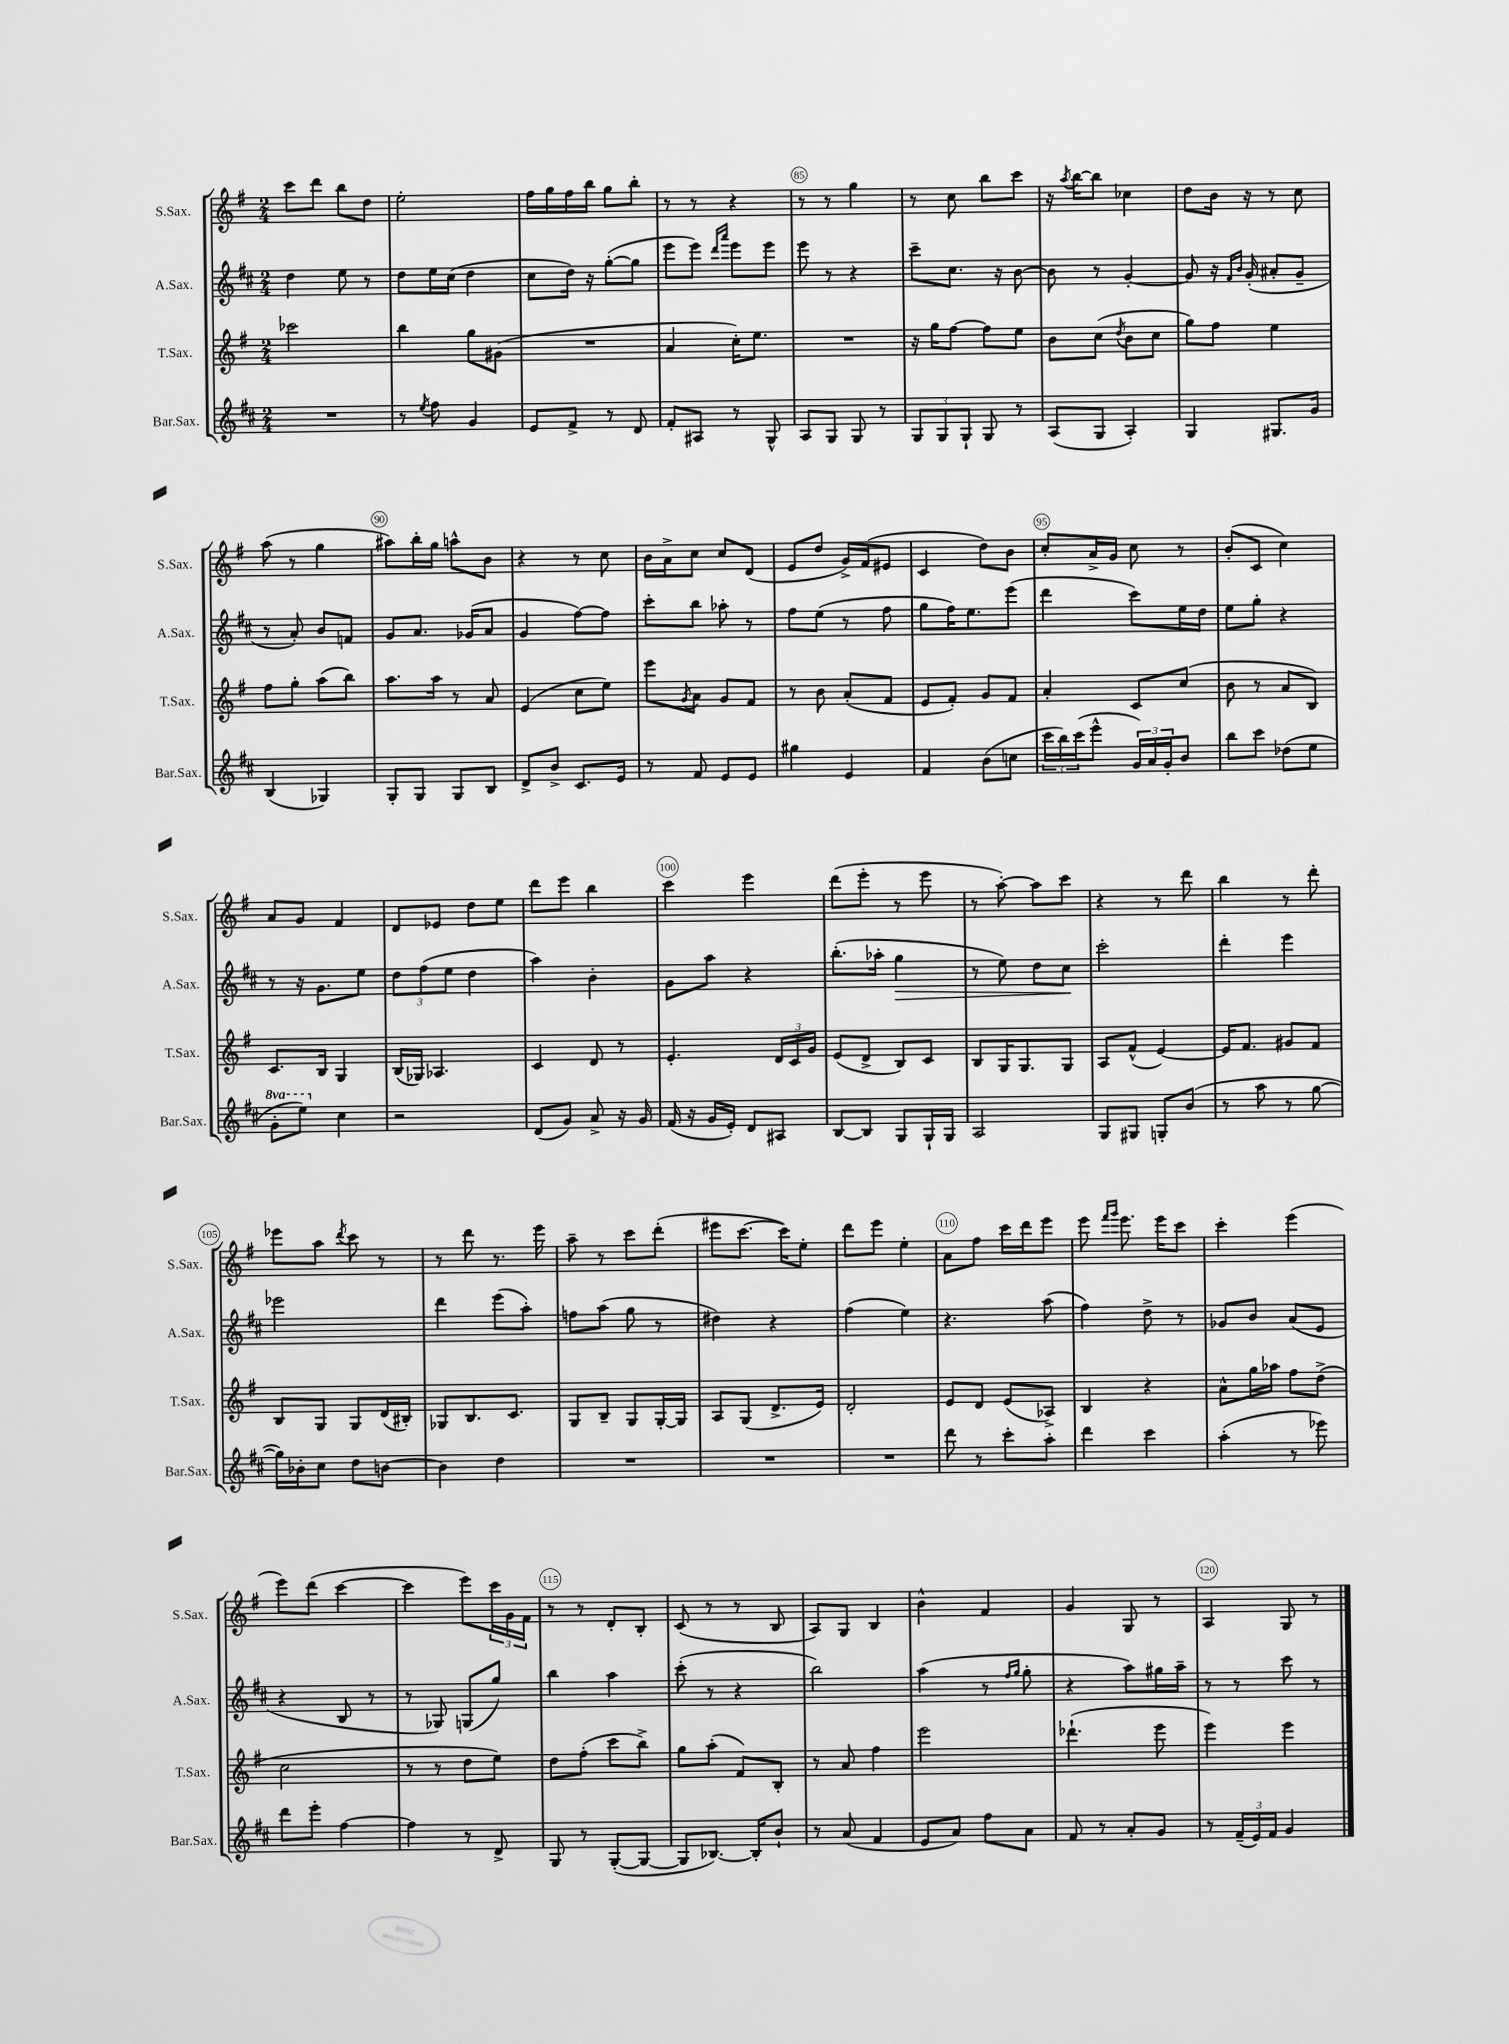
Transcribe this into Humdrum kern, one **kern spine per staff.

**kern	**kern	**kern	**kern
*staff4	*staff3	*staff2	*staff1
*clefG2	*clefG2	*clefG2	*clefG2
*k[f#c#]	*k[f#]	*k[f#c#]	*k[f#]
*M2/4	*M2/4	*M2/4	*M2/4
2r	2ccc-	4dd	8ccc
.	.	.	8ddd
.	.	8ee	8bb
.	.	8r	8dd
=	=	=	=
8r	4bb	8dd	2ee'
8qee	.	.	.
8ff#	.	16ee	.
.	.	(16cc#	.
4g	8gg	4dd	.
.	(8g#	.	.
=	=	=	=
8e	2r	8cc#	16ff#
.	.	.	16gg
8f#^	.	16dd)	16ff#
.	.	16r	16bb
8r	.	([8gg'	8gg
8d	.	8gg]	8bb'
=	=	=	=
8f#'	4a	8eee	8r
8A#	.	8eee)	8r
.	.	16qqddd	.
.	.	16qqaaa	.
8r	16cc')	8eee	4r
.	8.ee	.	.
8G^^	.	8eee	.
=	=	=	=
8A	2r	8eee	8r
8G	.	8r	8r
8G	.	4r	4gg
8r	.	.	.
=	=	=	=
12G	16r	8ccc#~	8r
.	16gg	.	.
12G	.	.	.
.	[8ff#	8.cc#	8cc
12G`	.	.	.
8G	8ff#]	.	8bb
.	.	16r	.
8r	8ee	[8b	8ccc
=	=	=	=
(8A	8b	8b]	16r
.	.	.	8qaa
.	.	.	[16bb
8G	(8cc	8r	8bb]
.	8qdd	.	.
4A')	8b	[4g'	4cc-
.	8cc	.	.
=	=	=	=
4G	8gg)	8g]	8dd
.	8ff#	16r	16b
.	.	16qqf#	.
.	.	16qqb	.
.	.	(16g'	16r
8.G#	4ee	8a#'	8r
.	.	8g~	8cc
16g	.	.	.
=	=	=	=
(4B	8ff#	8r	(8aa
.	8gg'	8a')	8r
4G-)	(8aa	8b	4gg
.	8bb)	8f	.
=	=	=	=
8G'	8.aa	8g	8aa#)
8G	.	8.a	16bb'
.	16aa	.	16gg
8G	8r	.	8aa^^
.	.	(16g-	.
8B	8a	8a	8b
=	=	=	=
8d^	(4e	4g	4r
8b^	.	.	.
8.c#	8cc	[8ff#)	8r
.	8ee)	8ff#]	8cc
16e	.	.	.
=	=	=	=
8r	8eee	8ccc#'	16b
.	.	.	16a^
.	8qg	.	.
8f#	8a	8bb	8cc
8e	8g	8aa-'	8cc
8e	8f#	8r	(8d
=	=	=	=
4gg#	8r	8ff#	8e
.	8b	(8ee	8dd
4e	(8a'	8r	16g^)
.	.	.	(16f#
.	8f#	8ff#	8e#
=	=	=	=
4f#	8e	8gg	4c
.	8f#')	16ff#)	.
.	.	8.ee	.
(8b	8g	.	8dd)
8cc	8f#	(8eee	8b
=	=	=	=
24ccc#	4a'	4ddd	8cc'
24bb)	.	.	.
(24ccc#	.	.	.
8eee^^	.	.	16a^
.	.	.	16g
24g)	8c	8ccc#)	8cc
24a	.	.	.
24g'	.	.	.
8b	(8cc	16ee	8r
.	.	16dd	.
=	=	=	=
8bb	8b	8ee	(8b'
8ccc#	8r	8gg'	8c
(8dd-	8a	4r	4cc)
8ee	8B)	.	.
=	=	=	=
8gg'	8.c	8r	8a
8eee)	.	16r	8g
.	16B	8.g	.
4cc#	4G	.	4f#
.	.	8ee	.
=	=	=	=
2r	(16B	12dd	8d
.	16G-)	.	.
.	.	(12ff#	.
.	4.A-	.	8e-
.	.	12ee	.
.	.	4dd	8dd
.	.	.	8ee
=	=	=	=
(8d	4c	4aa)	8ddd
8g)	.	.	8eee
8a^	8d	4b'	4bb
16r	8r	.	.
16g	.	.	.
=	=	=	=
(16f#	4.e'	8g	4ccc
16r	.	.	.
16g	.	8aa	.
16e')	.	.	.
8d	.	4r	4eee
8A#	24d	.	.
.	24c	.	.
.	24g	.	.
=	=	=	=
[8B	(8e	(8.bb'	(8ddd
8B]	8d^	.	8eee'
.	.	16aa-'	.
8G	8B)	4gg	8r
16G`	8c	.	8eee
16G	.	.	.
=	=	=	=
2A	8B	8r	8r
.	16G	8ee)	[8aa')
.	8.G	.	.
.	.	8dd	8aa]
.	8G	8cc#	8ccc
=	=	=	=
8G	8A	2ccc#'	4r
8G#	(8f#^^	.	.
8G'	[4e)	.	8r
(8b	.	.	8ddd
=	=	=	=
8r	16e]	4ddd'	4bb
.	8.f#	.	.
8aa	.	.	.
8r	8g#	4eee	8r
[8gg	8f#	.	8ddd'
=	=	=	=
16gg])	8B	2eee-	8eee-
16b-'	.	.	.
8cc#	8G	.	8aa
.	.	.	8qddd
8dd	8G	.	8ccc
[8b	(16d	.	8r
.	16B#')	.	.
=	=	=	=
4b]	8G-	4ddd	8r
.	8.B	.	8ddd
4dd	.	(8eee	8.r
.	8.c	.	.
.	.	8aa')	.
.	.	.	16eee
=	=	=	=
2r	8G	8ff	8aa~
.	8B~	(8aa	8r
.	8G	8gg	8ccc
.	[16G'	8r	(8ddd'
.	16G]	.	.
=	=	=	=
2r	8A	4dd#)	8eee#
.	(8G	.	[8.ccc
.	8.d^	4r	.
.	.	.	16ccc])
.	.	.	8ee'
.	16e)	.	.
=	=	=	=
2r	2d'	(4ff#	8ddd
.	.	.	8eee
.	.	4ee)	4ee'
=	=	=	=
8ddd	8e	4.r	8a
8r	8d	.	8ff#
8ccc#'	(8e	.	16ccc
.	.	.	16ddd
8aa'	8A-^)	(8aa	8eee
=	=	=	=
4ddd	4B	4ff#)	8eee
.	.	.	16qqfff#
.	.	.	16qqggg
.	.	.	8.eee
4ccc#	4r	8dd^	.
.	.	.	16eee
.	.	8r	8ccc
=	=	=	=
(4aa'	8a^^	8g-	4ccc'
.	16gg	8b	.
.	16aa-	.	.
8r	8ff#	(8a	(4eee
8eee-)	(8dd^	8e	.
=	=	=	=
8ddd	2cc	4r	8eee)
8eee'	.	.	(8ddd
[4ff#	.	8B	[4ccc
.	.	8r	.
=	=	=	=
4ff#]	8r	8r	4ccc]
.	8r	8G-)	.
8r	8dd	(8G	8eee)
8d^	8ee)	8gg)	24ccc
.	.	.	24g
.	.	.	24f#
=	=	=	=
8G	8dd	4bb	8r
8r	(8ff#'	.	8r
([8G'	8ccc	4aa	8d'
8G_	8bb^)	.	8B'
=	=	=	=
8G]	8gg	(8ccc#'	(8c
[8.B-)	(8aa'	8r	8r
.	8f#)	4r	8r
16B-']	.	.	.
8b`	8B'	.	8B
=	=	=	=
8r	8r	2bb)	8A)
(8a	8a	.	8G
4f#	4ff#	.	4B
=	=	=	=
8e	2eee	(4aa	4b^^
8a)	.	.	.
8ff#	.	8r	4f#
.	.	16qqff#	.
.	.	16qqgg	.
8a	.	8gg'	.
=	=	=	=
8f#	(4.ddd-`	4r	4g
8r	.	.	.
8a'	.	8aa)	8G
8g	8eee	16gg#	8r
.	.	16aa~	.
=	=	=	=
8r	4eee)	8r	4A
(24f#~	.	8r	.
24e)	.	.	.
24f#	.	.	.
4g	4eee	8ccc#	8G
.	.	8r	8r
==	==	==	==
*-	*-	*-	*-
